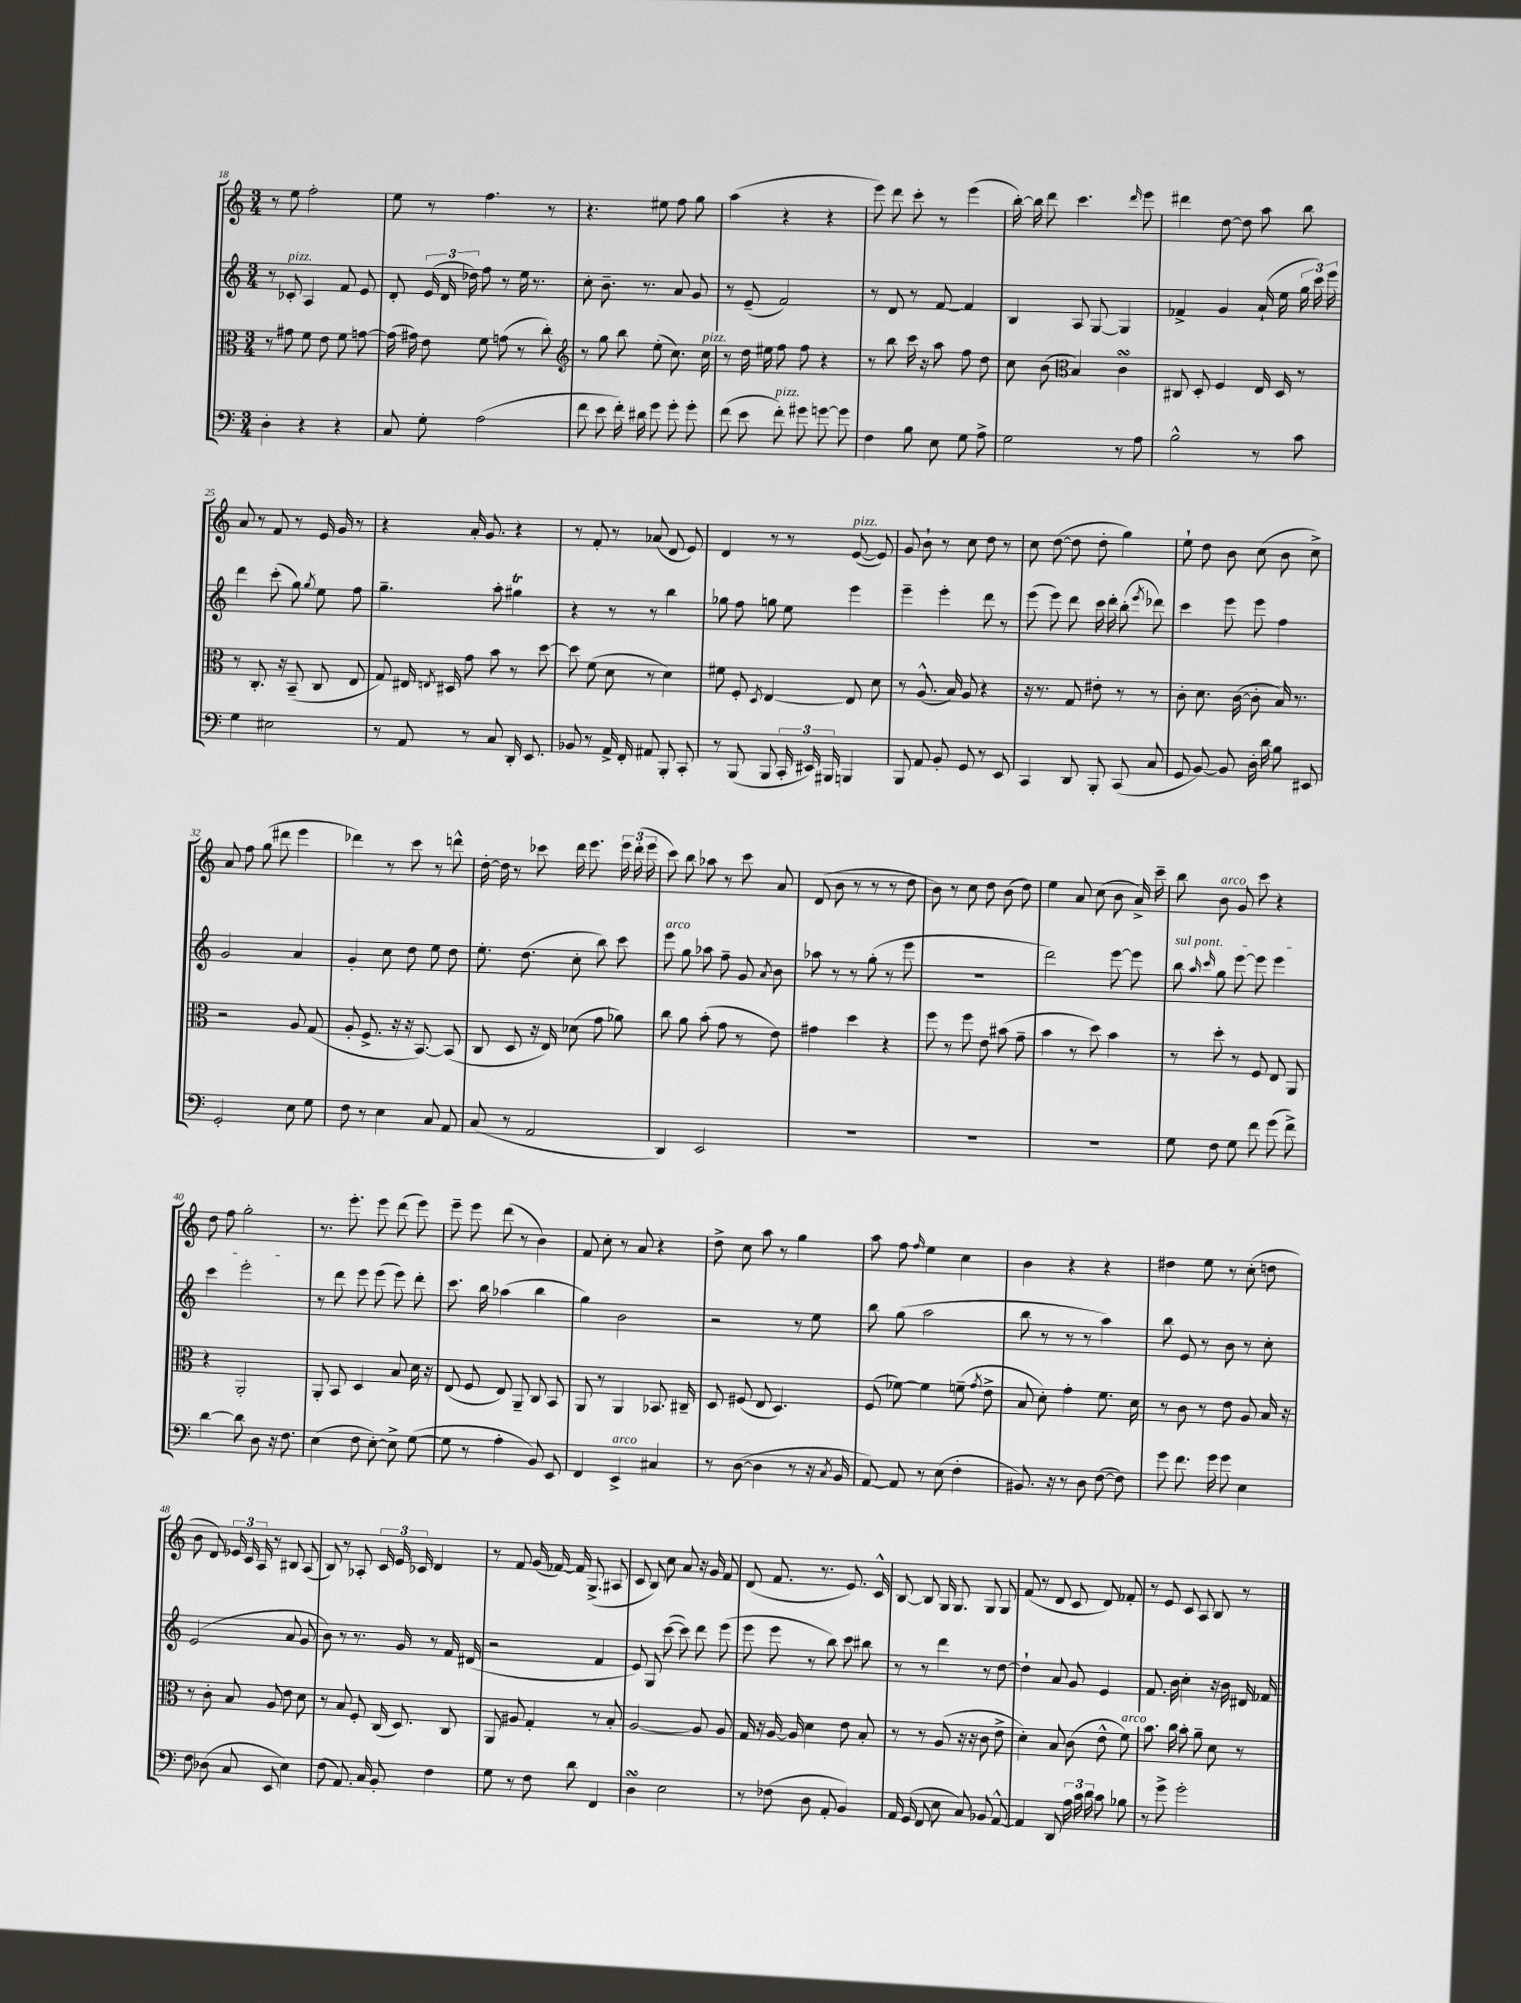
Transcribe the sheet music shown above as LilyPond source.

<<
\new StaffGroup <<
\new Staff = "s0" {
    \clef treble \key c \major \numericTimeSignature \time 3/4
    \autoBeamOff r8 e''8 f''2-. |
    e''8 r8 f''4. r8 |
    r4. eis''8 f''8 g''8 |
    a''4( r4 r4 |
    e'''8) d'''8 c'''8-. r8 e'''4( |
    b''16~-.) b''16 d'''8 c'''4. \grace { d'''16 } e'''8 |
    dis'''4 d''8~ d''8 a''8 b''8 |
    a'8 r8 f'8 r8 e'16 g'16 r8 |
    r4 a'16-. g'8. r4 |
    r8 f'8-. r8 aes'8( d'8 e'8) |
    d'4 r8 r8 e'8~^\markup { \italic "pizz." }( e'8) |
    g'8 b'8-! r8 c''8 d''8 r8 |
    c''8 d''8~( d''8 d''8-. g''4) |
    e''8-! d''8 b'8 c''8( b'8 c''8->) |
    a'8 f''8 g''8( dis'''8 e'''4 |
    des'''4) r8 c'''8 r8 d'''8-^ |
    d''16~-. d''16 r8 ces'''8 d'''16 e'''8. \tuplet 3/2 { e'''16 d'''16-.( e'''16 } |
    c'''8) b''8 aes''8 r8 c'''8 a'8 |
    d'8( b'8 r8 r8 r8 d''8 |
    b'8) r8 c''8 d''8 b'8( d''8) |
    e''4 a'8 c''8( b'8 a'16->) c'''16-- |
    b''8 b'8^\markup { \italic "arco" } g'8 c'''8 r4 |
    d''8 f''8 g''2-. |
    r8. e'''8.-. e'''8 d'''8( e'''8) |
    e'''8-- e'''8 d'''8( r8 b'4) |
    f'8 c''8-. r8 a'8 r4 |
    d''8-> c''8 a''8 r8 g''4 |
    a''8 f''8 \grace { f''16 } e''4 c''4 |
    b'4 r4 r4 |
    dis''4 e''8 r8 c''8-.( d''8 |
    b'8 d'8) \tuplet 3/2 { ees'16 c'16 a16 } r8 bis8 a8( |
    b8) r8 aes8-. \tuplet 3/2 { c'16 e'16 ces'16 } d'4 |
    r8 f'8 g'16( fes'16~) fes'16 g8.->( ais8 |
    c'8 b8) c''8 a'8 r16 g'16 f'8 |
    d'8( f'8. r8. e'8.) c'16-^ |
    b8~ b8 g16 g8. g8 g8 |
    f'8( r8 d'8 c'8 d'8) fes'8-. |
    r8 e'8 c'8 a8 b8 r8 \bar "|." |
}
\new Staff = "s1" {
    \clef treble \key c \major \numericTimeSignature \time 3/4
    \autoBeamOff r8 ces'8-.^\markup { \italic "pizz." } a4 f'8 e'8 |
    d'8-. \tuplet 3/2 { e'16( d'16 des''16) } f''8 r8 e''16 r8. |
    c''8-. b'8.-- r8. a'8 g'8 |
    r8 e'8--( f'2) |
    r8 d'8 r8 f'8~ f'4 |
    b4 a8 g8~ g4 |
    fes'4-> g'4 a'16-!( e''16 \tuplet 3/2 { g''16 c'''16) e'''16 } |
    d'''4 c'''8-.( g''8) \acciaccatura { g''8 } e''8 f''8 |
    g''4.-- a''8-. gis''4\trill |
    r4 r8 r8 b''4 |
    ges''8 f''8 g''8 e''8 e'''4 |
    e'''4-- e'''4-. d'''8 r8 |
    e'''8( e'''8) d'''8 c'''16 d'''16-. b''8-.( \acciaccatura { e'''8 } des'''8) |
    c'''4 e'''8 e'''8 f''4 |
    g'2 a'4 |
    g'4-. c''8 d''8 e''8 d''8 |
    e''8.-. d''8.( c''8-. b''8) c'''8 |
    e'''8^\markup { \italic "arco" } g''8 aes''8 f''8-- g'8 \acciaccatura { a'8 } b'8 |
    aes''8 r8 r8 g''8-.( r8 e'''8 |
    R2. |
    d'''2) e'''8~ e'''8 |
    \once \override TextSpanner.bound-details.left.text = \markup { \italic "sul pont." } b''8\startTextSpan \grace { a''16 c'''16 } g''8 e'''8~ e'''8 e'''4 |
    c'''4 e'''2-.\stopTextSpan |
    r8 d'''8 e'''8 e'''8( e'''8) d'''8-. |
    c'''8. b''16 aes''4( b''4 |
    g''4) b'2 |
    r2 r8 e''8 |
    b''8 g''8( a''2 |
    b''8 r8 r8 r8 a''4) |
    b''8 e'8 r8 b'8 r8 c''8-. |
    e'2( a'8 g'8 |
    b'8) r8 r8. g'16 r8 f'16 dis'16( |
    r2 f'4 |
    e'8) g8 c'''8~( c'''8) d'''8 e'''8( |
    e'''8 e'''8 r8 b''8) c'''8 bis''8 |
    r8 r8 d'''4 r8 d''8~ |
    d''4-! a'8 g'8 e'4 |
    f'8. b'16 c''4-. r16 b'16 dis'16 fes'16 \bar "|." |
}
\new Staff = "s2" {
    \clef alto \key c \major \numericTimeSignature \time 3/4
    \autoBeamOff r8 gis'8 f'8 e'8 f'8 g'8~ |
    g'16( gis'16) e'8 f'8 g'8( r8 c''8-.) |
    \clef treble r8 g''8 b''8 e''8-.( c''8.) c''16^\markup { \italic "pizz." } |
    r8 d''16 eis''16 f''8 f''8 r4 |
    r8 b''8 c'''16 r16 a''8 f''8 d''8 |
    c''8 b'8( \clef alto b4) c'4\turn |
    cis8 d8-. f4 e16 d16 r8 |
    r8 c8.-. r16 b,8--( c8 e8 |
    g8) eis16 \acciaccatura { e8 } dis16 g'8 b'8 r8 d''8~ |
    d''8 f'8( d'8 r8 d'4) |
    fis'8 f8-. \acciaccatura { d8 } e4~ e8 d'8 |
    r8 a8.-^( b16) a8 r4 |
    r16 r8. g8 eis'8-. r8 r8 |
    c'8-. d'8. c'16~( c'8-. b16) r8. |
    r2 a8 g8( |
    a8-. f8.-> r16 r16 b,8.~) b,8( |
    c8 d8 r16 e16) des'8( g'8 aes'8) |
    c''8 a'8 b'8-.( g'8 r8 e'8) |
    gis'4 d''4 r4 |
    f''8 r8 f''8 e'8 bis'8( g'8-- |
    b'4 r8 d''8) b'4 |
    r8 d''8-. r8 f8 e8 a,8 |
    r4 a,2-. |
    a,8-. b,8 d4 b8 d'16 r16 |
    e8( f8 e8) a,8-- c8 b,8 |
    a,8 r8 a,4 bes,8. cis16-- |
    d8 fis8( e8 d4.) |
    f8( fes'8~) fes'4 f'8--( \acciaccatura { g'8 } e'8-> |
    b8 d'8-.) g'4-. f'8. d'16 |
    r8 c'8 r8 e'8 a8 b16 r16 |
    r8 c'8-. b8 a8 e'8 d'8 |
    r8 b8 f8-. c16( d8.) c8 |
    a,8 ais8 g4-. r8 b8-. |
    a2~ a8 a8 |
    g16 r16 a16~ a16 d'4 e'8 b8-. |
    r8 r8 a8( r16 r16 c'8 e'8-> |
    d'4-.) b8 c'8( e'8-^ f'8^\markup { \italic "arco" }) |
    b'8. c''16 b'8-. a'8-- d'8 r8 \bar "|." |
}
\new Staff = "s3" {
    \clef bass \key c \major \numericTimeSignature \time 3/4
    \autoBeamOff d4-. r4 r4 |
    c8 g8-. a2( |
    f'8 e'8 f'16-.) dis'16 g'8 g'8-. g'8-. |
    f'8( e'8 f'8-.^\markup { \italic "pizz." }) gis'8 g'8~ g'8 |
    f4 b8 e8 g8 a8-> |
    g2 r8 a8 |
    b2-^ r8 c'8 |
    g4 eis2 |
    r8 a,8 r8 c8 d,16-. e,8. |
    bes,8 r8 a,16-> f,16-. ais,8 b,,8-. c,8-. |
    r8 b,,8( b,,8 \tuplet 3/2 { c,16-. eis,16) bis,,16 } b,,4 |
    b,,8 a,8 b,8-. g,8 r8 e,8 |
    c,4 d,8 b,,8-. c,8( c8 |
    g,8 b,8~) b,8 d16-. d'16 b8 eis,8 |
    g,2-. e8 g8 |
    f8 r8 e4 c8 a,8 |
    c8( r8 a,2 |
    d,4) e,2 |
    R2. |
    R2. |
    R2. |
    g8 f8 g8 f'8 g'8( f'8->) |
    d'4~ d'8 d8 r16 f8. |
    e4( f8 e8~-.) e8-> g8~( |
    g8 r8 a4-. b,8) e,8 |
    f,4 e,4->^\markup { \italic "arco" } cis4 |
    r8 d8~( d4 r8 r16 \acciaccatura { c8 } b,16 |
    a,8~) a,8 r8 e8( f4-. |
    bis,8.) r16 r8 d8 f8~( f8) |
    g'8 f'8. g'16 g'8 e4 |
    f8 des8( c8 e,8 e4) |
    f8( a,8.) c16 b,8-. f4 |
    g8 r8 f8 d'8 f,4 |
    d4\turn e2 |
    r8 fes8( d8 a,8-. b,4) |
    a,16 g,16( f,8 e8 c8) bes,8 a,8~-^ |
    a,4 d,8 \tuplet 3/2 { a16 c'16 d'16 } c'8 bes8 |
    r8 g'8-> g'2-. \bar "|." |
}
>>
>>
\layout { \context { \Score currentBarNumber = #18 } }
